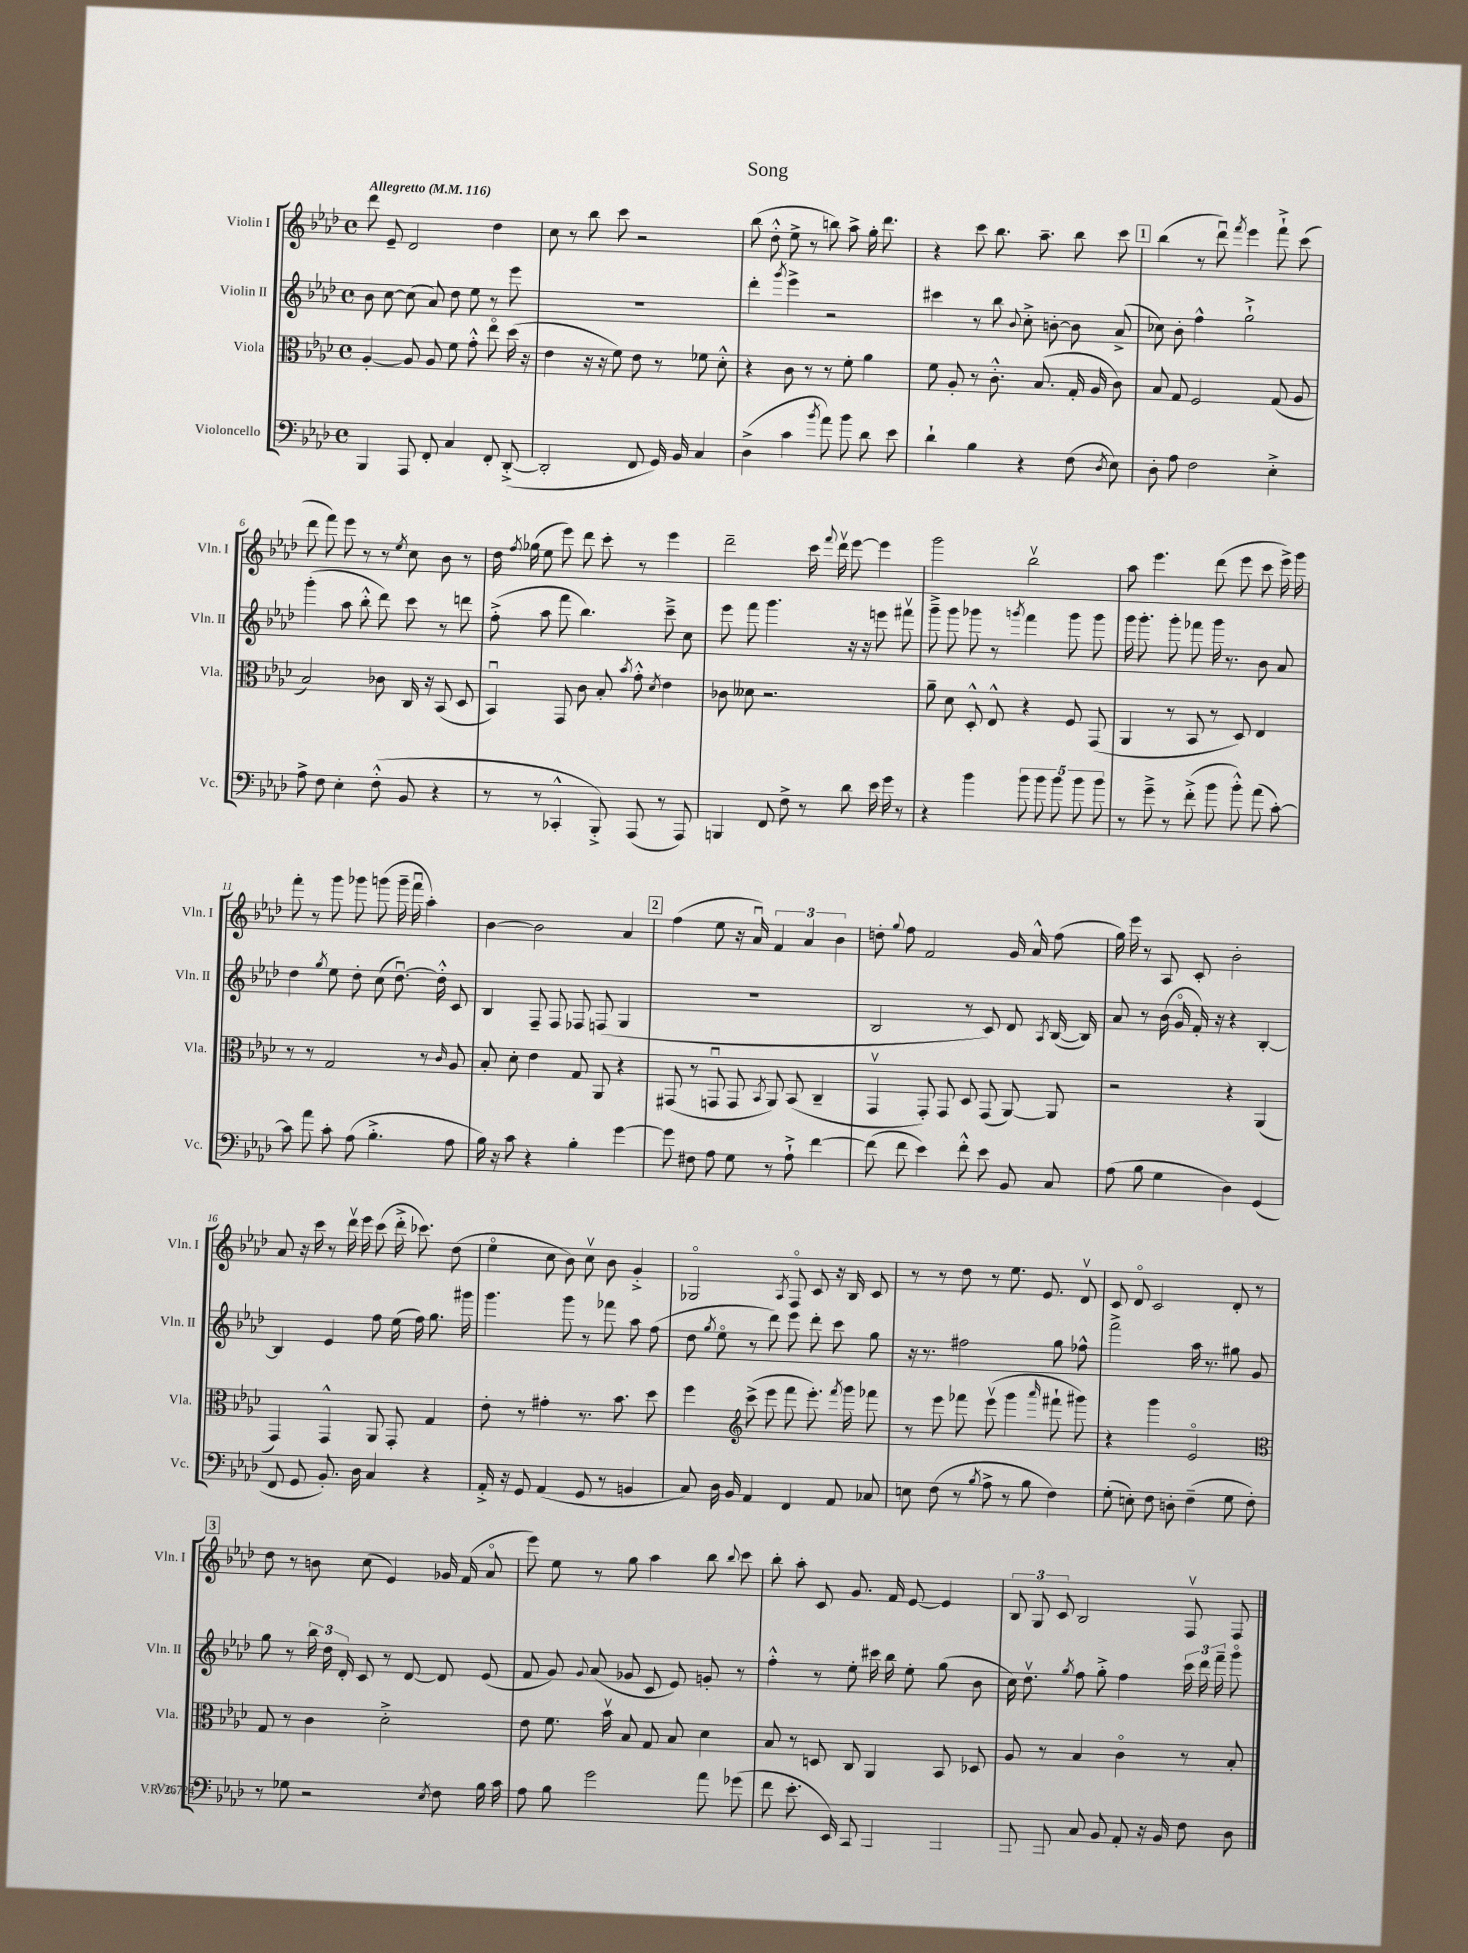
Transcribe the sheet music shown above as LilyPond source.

\header { title = "Song" }
<<
\new StaffGroup <<
\new Staff = "s0" \with { instrumentName = "Violin I" shortInstrumentName = "Vln. I" } {
    \clef treble \key aes \major \defaultTimeSignature \time 4/4 \tempo "Allegretto" 4 = 116
    \autoBeamOff des'''8 ees'8-- des'2 des''4 |
    c''8 r8 bes''8 c'''8 r2 |
    bes''8( des''8-.-^ ees''8-> r8 b''8) aes''8-> g''16-. des'''8. |
    r4 c'''8 bes''8. aes''8.-- bes''8 c'''8 |
    \mark \markup { \box "1" } bes''4( r8 des'''8\downbow) \acciaccatura { f'''8 } ees'''4 f'''8-!-> c'''8( |
    des'''8 f'''8) ees'''8 r8 r8 \acciaccatura { ees''8 } c''8 bes'8 r8 |
    des''16 \acciaccatura { f''8 } ges''16( ees''8 ees'''8) des'''8 c'''8-. r8 ees'''4 |
    des'''2-- c'''16 \appoggiatura { f'''8 } des'''16\upbow ees'''8~ ees'''4 |
    g'''2 bes''2\upbow |
    aes''8 ees'''4. des'''8( ees'''8 c'''8 ees'''16->) g'''16 |
    f'''8-. r8 g'''8 ges'''8 g'''8( g'''16-- f'''16\downbow aes''4-.) |
    bes'4~ bes'2 aes'4 |
    \mark \markup { \box "2" } f''4( ees''8 r16 aes'16\downbow) \tuplet 3/2 { f'4 aes'4 bes'4 } |
    d''8-. \appoggiatura { g''8 } f''8 f'2 g'16 aes'16-^ f''8( |
    g''16) ees'''16 r8 aes8 c'8-. bes'2-. |
    aes'8 r16 c'''16 r8 des'''16\upbow ees'''16 c'''8( des'''16-.-> ces'''8.) des''8( |
    ees''4\flageolet c''8 bes'8) c''8\upbow bes'8 g'4-.-> |
    ges2\flageolet \acciaccatura { aes8 } f8\flageolet c'8 r16 bes16 c'8 |
    r8 r8 des''8 r8 ees''8. ees'8. des'8\upbow |
    c'8 des'8\flageolet c'2 des'8-. r8 |
    \mark \markup { \box "3" } des''8 r8 b'8 c''8( ees'4) ges'16 f'16( aes'8\flageolet |
    ees'''8) ees''8 r8 g''8 aes''4 bes''8 \appoggiatura { bes''8 } c'''8 |
    bes''8-. aes''8-. c'8 g'8. f'16 ees'8~ ees'4 |
    \tuplet 3/2 { bes8 g8 c'8 } bes2 f8\upbow f8 \bar "|." |
}
\new Staff = "s1" \with { instrumentName = "Violin II" shortInstrumentName = "Vln. II" } {
    \clef treble \key aes \major \defaultTimeSignature \time 4/4
    \autoBeamOff bes'8 c''8~ c''8( aes'8) des''8 ees''8 r8 ees'''8 |
    R1 |
    des'''4-. \acciaccatura { g'''8 } ees'''4-> r2 |
    cis'''4 r8 bes''8 \appoggiatura { bes'8 } c''8-.-> b'8~-. b'8 aes'8->( |
    \mark \markup { \box "1" } ces''8) bes'8-. f''4-^ g''2-!-> |
    g'''4-.( aes''8 bes''8-.-^ des'''8) c'''8 r8 d'''8 |
    f''8-.->( aes''8 f'''8 bes''4.) c'''8---> c''8 |
    ees'''8 f'''8 g'''4. r16 r16 e'''8 fis'''8\upbow |
    g'''8---> g'''8 ges'''8 r8 \acciaccatura { g'''8 } f'''4 g'''8 g'''8 |
    g'''16 g'''8.-. g'''8-. fes'''8 g'''16 r8. bes'8 aes'8 |
    des''4 \acciaccatura { g''8 } ees''8 des''8-. c''8( des''8.~\downbow) des''16-.-^ c'8 |
    bes4 f8-- f8 fes8 f8( g4 |
    \mark \markup { \box "2" } R1 |
    bes2 r8 c'8) des'8 \acciaccatura { aes8 } bes16~( bes16) |
    aes'8 r8 bes'16( g'16\flageolet f'16-.) r16 r4 bes4~-. |
    bes4 ees'4 f''8 ees''16( f''16) g''8. gis'''16 |
    g'''4. g'''8 r8 fes'''8 aes''8 f''8( |
    des''8 \acciaccatura { g''8 } ees''8\flageolet r8 des'''8) ees'''8 des'''8-. c'''8 g''8 |
    r16 r8. fis''2 g''8 fes''8-^ |
    f'''2-> aes''16 r8. gis''8 g'8 |
    \mark \markup { \box "3" } g''8 r8 \tuplet 3/2 { bes''16 des''16 des'16-. } c'8 r8 des'8~ des'8 ees'8( |
    f'8 g'8) \appoggiatura { g'8 } aes'8( ges'8 c'8 ees'8) g'8-. r8 |
    f''4-.-^ r8 ees''8-. cis'''16 bes''16 ees''8-. g''8( bes'8 |
    c''16) des''8.\upbow \acciaccatura { g''8 } f''8 g''8-.-> f''4 \tuplet 3/2 { c'''16 des'''16 f'''16-- } g'''8\flageolet \bar "|." |
}
\new Staff = "s2" \with { instrumentName = "Viola" shortInstrumentName = "Vla." } {
    \clef alto \key aes \major \defaultTimeSignature \time 4/4
    \autoBeamOff aes4~-. aes8 aes8 f'8 g'8-.-^ ees''8\flageolet des''16( r16 |
    ees'4 r16 r16 f'8) ees'8 r8 fes'8 des'8-.-^ |
    r4 c'8 r8 r8 f'8-. aes'4 |
    f'8 aes8-. r8 c'8.-.-^ bes8.( g16-. aes16 c'8) |
    \mark \markup { \box "1" } bes8 g8 f2 g8( aes8 |
    bes2) ces'8 c16 r16 bes,8( des8 |
    bes,4\downbow) g,8 c'8 bes8-. \acciaccatura { bes'8 } g'8-.-^ \acciaccatura { des'8 } ees'4 |
    ces'8 deses'8 r2. |
    aes'8-- des'8 des8-.-^ ees8-^ r4 f8 g,8( |
    aes,4 r8 bes,8 r8 des8) ees4 |
    r8 r8 g2 r8 \grace { c'16 } aes8 |
    bes8-. des'8-. ees'4 g8 aes,8 r4 |
    \mark \markup { \box "2" } gis,8( r8 g,8\downbow g,8 \acciaccatura { bes,8 } aes,8) bes,8( c4-- |
    g,4\upbow g,8-.) g,8 des8 g,8( aes,8~) aes,8 |
    r2 r4 aes,4( |
    g,4) g,4-^ aes,8 g,8-. g4 |
    ees'8-. r8 gis'4-. r8. bes'8. des''8 |
    f''4 \clef treble c'''8->( ees'''8 f'''8 ees'''8.-.) \acciaccatura { f'''8 } g'''16 fes'''8 |
    r8 ees'''8 fes'''8 ees'''8\upbow( g'''4 \grace { aes'''16 } fis'''8-! gis'''8) |
    r4 g'''4 ees'2\flageolet |
    \mark \markup { \box "3" } \clef alto g8 r8 c'4 des'2-.-> |
    ees'8 f'8. bes'16\upbow bes8 g8 bes8 des'4 |
    bes8 r8 d8 c8 aes,4 bes,8 des8 |
    aes8 r8 bes4 c'4\flageolet r8 bes8-. \bar "|." |
}
\new Staff = "s3" \with { instrumentName = "Violoncello" shortInstrumentName = "Vc." } {
    \clef bass \key aes \major \defaultTimeSignature \time 4/4
    \autoBeamOff bes,,4 aes,,8 f,8-. c4 f,8-. des,8~-.->( |
    des,2-. f,8 g,16) bes,16 c4 |
    des4->( c'4 \acciaccatura { bes'8 } aes'8) bes'8 des'8 ees'8 |
    des'4-! bes4 r4 f8( \acciaccatura { des8 } ees8) |
    \mark \markup { \box "1" } des8-. aes8 f2 ees4-.-> |
    aes8-> f8 ees4-. f8-.-^( bes,8 r4 |
    r8 r8 ces,4-.-^ bes,,8-.->) aes,,8( r8 aes,,8) |
    b,,4 f,8 f8-> r8 des'8 ees'16 g'16 r8 |
    r4 bes'4 \tuplet 5/4 { bes'8 bes'8 bes'8 bes'8 bes'8 } |
    r8 g'8---> r8 f'8-.->( bes'8 bes'8-.-^) aes'8( c'8~-.) |
    c'8 aes'8 c'8-. aes8( bes4.-.-> aes8 |
    bes16) r16 c'8 r4 bes4-. g'4~ |
    \mark \markup { \box "2" } g'8 fis8 aes8 g8 r8 aes8-!-> f'4~ |
    f'8( f'8 ees'4) f'8-.-^ ees'8 bes,8 c8 |
    aes8( bes8 g4 des4) g,4( |
    f,8 g,8 bes,8.-.) des16 c4 r4 |
    aes,16-.-> r16 g,8 aes,4( g,8 r8 b,4 |
    c8) des16 bes,16 aes,4 f,4 aes,8 ces8 |
    e8 f8( r8 \acciaccatura { bes8 } aes8-> r8 bes8 f4) |
    g8-.( e8-.) f8 d8-. f4--( g8 f8-.) |
    \mark \markup { \box "3" } r8 ges8 r2 \acciaccatura { ees8 } f8 bes16 c'16 |
    aes8 bes8 g'2 aes'8 ges'8( |
    f'8 ees'8.-. ees,16) c,8 bes,,4( aes,,4~ |
    aes,,8) aes,,8 c8 bes,8 aes,8-. r16 bes,16 f8 des8 \bar "|." |
}
>>
>>
